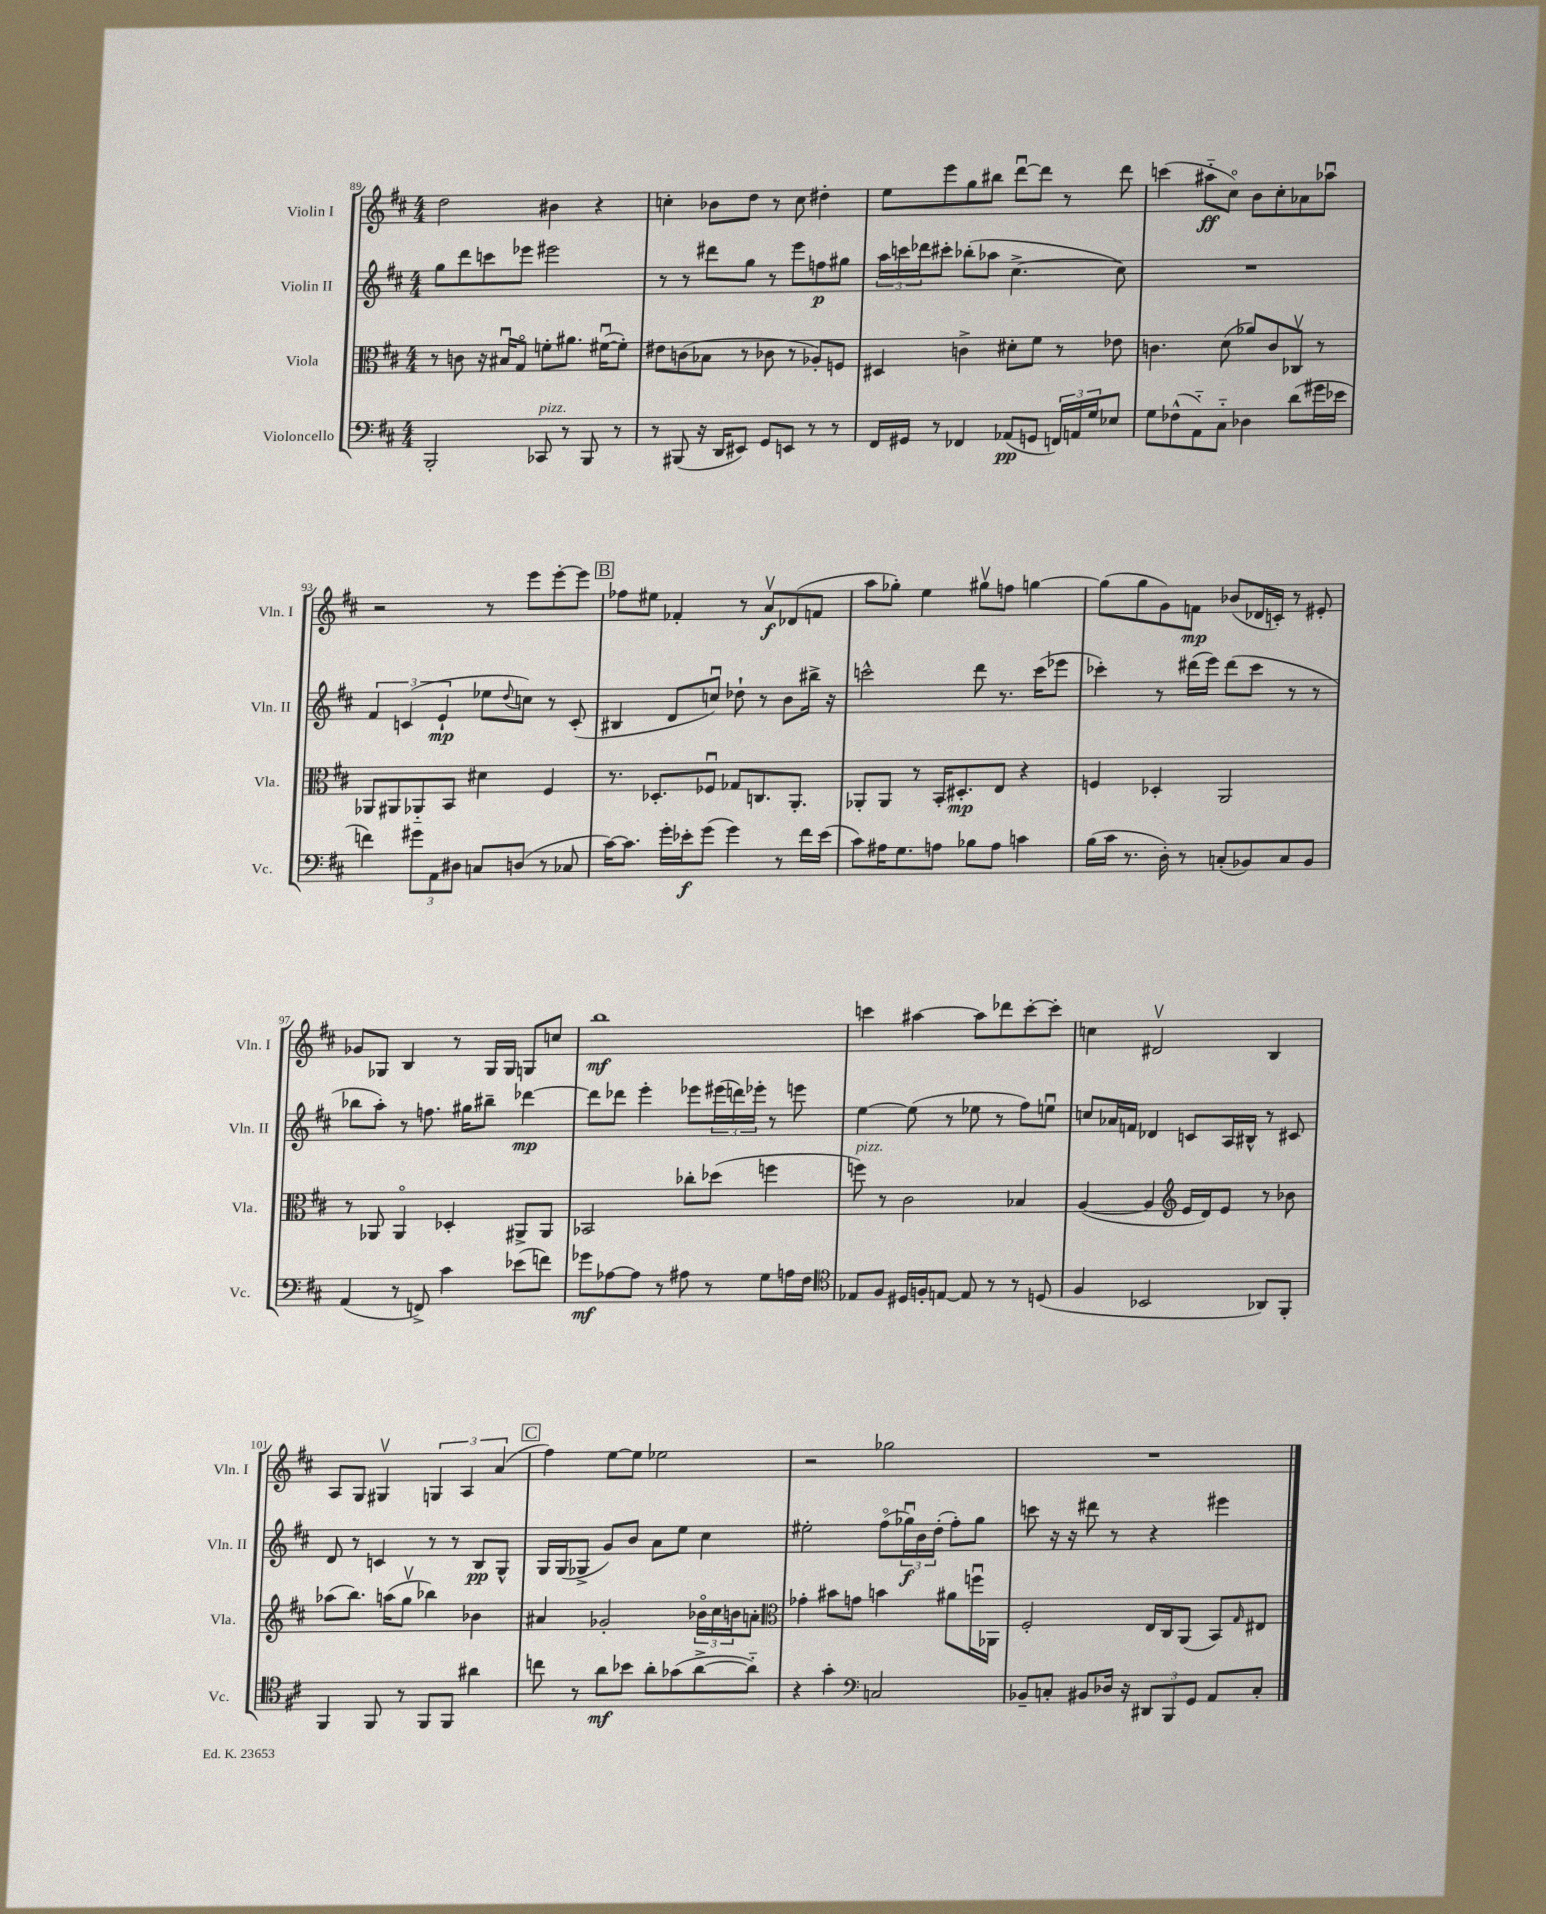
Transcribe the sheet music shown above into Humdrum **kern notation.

**kern	**dynam	**kern	**dynam	**kern	**dynam	**kern	**dynam
*part4	*part4	*part3	*part3	*part2	*part2	*part1	*part1
*staff4	*staff4	*staff3	*staff3	*staff2	*staff2	*staff1	*staff1
*I"Violoncello	*	*I"Viola	*	*I"Violin II	*	*I"Violin I	*
*I'Vc.	*	*I'Vla.	*	*I'Vln. II	*	*I'Vln. I	*
*clefF4	*	*clefC3	*	*clefG2	*	*clefG2	*
*k[f#c#]	*	*k[f#c#]	*	*k[f#c#]	*	*k[f#c#]	*
*M4/4	*	*M4/4	*	*M4/4	*	*M4/4	*
=89	=89	=89	=89	=89	=89	=89	=89
2BBB'/	.	8r	.	8gg\L	.	2dd\	.
.	.	8cn\	.	8ddd\	.	.	.
.	.	16r	.	8cccn\	.	.	.
.	.	16B#Xu/KL	.	.	.	.	.
.	.	8G/J	.	8eee-X\J	.	.	.
!LO:TX:a:i:t=pizz.	!	!	!	!	!	!	!
8CC-X/	.	8fn'\L	.	2eee#X\	.	4b#X\	.
8r	.	8.a#X\J	.	.	.	.	.
8BBB/	.	.	.	.	.	4r	.
.	.	([16f#Xu\KL	.	.	.	.	.
8r	.	8f#'\J])	.	.	.	.	.
=90	=90	=90	=90	=90	=90	=90	=90
8r	.	8e#X\L	.	8r	.	4ccn'\	.
(8BBB#X/	.	(8cn\	.	8r	.	.	.
16r	.	8B-X\J	.	8ddd#X\L	.	8b-X\L	.
16DD/KL	.	.	.	.	.	.	.
8EE#X/J)	.	8r	.	8gg\J	.	8dd\J	.
8GG/L	.	8c-X\	.	8r	.	8r	.
8EEn/J	.	8r	.	8eee\L	.	8cc\	.
8r	.	8A-X'/L)	.	8ffn\	p	4dd#X'\	.
8r	.	8Fn/J	.	8gg#X\J	.	.	.
=91	=91	=91	=91	=91	=91	=91	=91
16FF#/LL	.	4D#X/	.	24aa\LL	.	8ee\L	.
.	.	.	.	24cccn\	.	.	.
16GG#X/JJ	.	.	.	.	.	.	.
.	.	.	.	24ddd-X\J	.	.	.
8r	.	.	.	8ccc#X'\J	.	8eee\	.
4FF-X/	.	4cn^\	.	(8bb-X'\L	.	8gg\	.
.	.	.	.	8aa-X\J	.	8bb#X\J	.
(8AA-X/L	pp	8d#X'\L	.	[4.cc#^\	.	[8dddu\L	.
8GGn/J	.	8f#\J	.	.	.	8ddd\J]	.
24FFn/LL)	.	8r	.	.	.	8r	.
24AAn/	.	.	.	.	.	.	.
24G/J	.	.	.	.	.	.	.
8E-X/J	.	8e-X\	.	8cc#\])	.	8ddd\	.
=92	=92	=92	=92	=92	=92	=92	=92
8G\L	.	4.cn\	.	1r	.	(4cccn\	.
(8F-X^^\	.	.	.	.	.	.	.
8AA\)	.	.	.	.	.	8aa#X\L	ff
8C#\J	.	(8d\	.	.	.	8cc#\J)	.
4D-X\	.	8a-X/L)	.	.	.	8b\L	.
.	.	8c/	.	.	.	8cc#'\	.
(8d\L	.	8C-Xv/J	.	.	.	8a-X\	.
16g#X\L	.	8r	.	.	.	8aa-Xu\J	.
16e-X\JJ	.	.	.	.	.	.	.
!!LO:LB:g=z
=93	=93	=93	=93	=93	=93	=93	=93
4fn\)	.	8AA-X/L	.	6f#/	.	2r	.
.	.	8AA#X/	.	.	.	.	.
.	.	.	.	(6cn/	.	.	.
12g#X\L	.	8AA-X/	.	.	.	.	.
12AA\	.	.	.	6e`/	mp	.	.
.	.	8BB/J	.	.	.	.	.
12D#X\J	.	.	.	.	.	.	.
8Cn/L	.	4d#X\	.	8ee-X\L	.	8r	.
.	.	.	.	8qqdd/	.	.	.
(8Dn/J	.	.	.	8ccn\J)	.	8eee\L	.
8r	.	4F#/	.	8r	.	[8eee'\	.
8C-X/	.	.	.	(8c'/	.	8eee\J]	.
!!LO:REH:place=s1:t=B
=94	=94	=94	=94	=94	=94	=94	=94
[16c#\KL)	.	8.r	.	4B#X/	.	8ff-X\L	.
8.c#\J]	.	.	.	.	.	.	.
.	.	.	.	.	.	8ee#X\J	.
.	.	8.D-X'/L	.	.	.	.	.
16g'\LL	.	.	.	8d/L	.	4f-X'/	.
16e-X'\J	f	.	.	.	.	.	.
(8g\J	.	8F-Xu/J	.	8ccnu/J)	.	.	.
4g\)	.	8G-X/L	.	8dd-X`\	.	8r	.
.	.	8.Cn/	.	8r	.	8av/L	f
8r	.	.	.	8b\L	.	(8d-X/	.
.	.	8.AA'/J	.	.	.	.	.
16f#\LL	.	.	.	16bb#X^\Jk	.	8fn/J	.
(16e-\JJ	.	.	.	16r	.	.	.
=95	=95	=95	=95	=95	=95	=95	=95
8c#\L)	.	8AA-X'/L	.	2cccn^^\	.	8aa\L	.
16A#X\K	.	8AA-/J	.	.	.	8gg-X'\J)	.
8.G\	.	.	.	.	.	.	.
.	.	8r	.	.	.	4ee\	.
8An\J	.	16BB'/KL	.	.	.	.	.
.	.	8.D#X'/	mp	.	.	.	.
8B-X\L	.	.	.	8ddd\	.	8gg#Xv\L	.
8A\J	.	8E/J	.	8.r	.	8ffn\J	.
4cn\	.	4r	.	.	.	[4ggn\	.
.	.	.	.	(16ccc\KL	.	.	.
.	.	.	.	8eee-X\J	.	.	.
=96	=96	=96	=96	=96	=96	=96	=96
(16B\LL	.	4Fn/	.	4ccc-X'\)	.	(8gg\L]	.
16c#\JJ	.	.	.	.	.	.	.
8.r	.	.	.	.	.	8gg\	.
.	.	4D-X'/	.	8r	.	8g\)	.
16D'\)	.	.	.	.	.	.	.
8r	.	.	.	(16ddd#X\LL	.	8fn\J	mp
.	.	.	.	16eee\JJ)	.	.	.
(8Cn'/L	.	2AA/	.	(8ddd#\L	.	(8b-X/L	.
8BB-X/)	.	.	.	8ccc-\J	.	16d-X/L	.
.	.	.	.	.	.	16cn'/JJ)	.
8C/	.	.	.	8r	.	8r	.
8BB-/J	.	.	.	8r	.	8e#X'/	.
!!LO:LB:g=z
=97	=97	=97	=97	=97	=97	=97	=97
(4AA/	.	8r	.	8bb-X\L	.	8g-X/L	.
.	.	8AA-X/	.	8aa'\J)	.	8G-X/J	.
8r	.	4AA-/	.	8r	.	4B/	.
8FFn^/)	.	.	.	8.ffn\	.	.	.
4c#\	.	4D-X'/	.	.	.	8r	.
.	.	.	.	16gg#X\KL	.	.	.
.	.	.	.	8bb#X~\J	.	16G-/LL	.
.	.	.	.	.	.	16G-/JJ	.
(8e-X\L	.	8AA#X^/L	.	[4ddd-X\	mp	8Gn/L	.
8fn\J)	.	8AA#/J	.	.	.	8ccn/J	.
=98	=98	=98	=98	=98	=98	=98	=98
8g-X\L	mf	2BB-X/	.	8ddd-\L]	.	1bb	mf
[8A-X\	.	.	.	8ddd-X\J	.	.	.
8A-\J]	.	.	.	4eee'\	.	.	.
8r	.	.	.	.	.	.	.
8A#X\	.	8cc-X'\L	.	8eee-X\L	.	.	.
8r	.	(8dd-X\J	.	(24eee#X\L	.	.	.
.	.	.	.	24dddn\)	.	.	.
.	.	.	.	24eee-X'\JJ	.	.	.
8G\L	.	4ffn\	.	8r	.	.	.
16An\L	.	.	.	8eeen\	.	.	.
16F#\JJ	.	.	.	.	.	.	.
=99	=99	=99	=99	=99	=99	=99	=99
*clefC4	*	*	*	*	*	*	*
!	!	!LO:TX:a:i:t=pizz.	!	!	!	!	!
8E-X/L	.	8ffn\)	.	[4ee\	.	4cccn\	.
8F#/J	.	8r	.	.	.	.	.
16D#X/LL	.	2c#\	.	(8ee\]	.	[4aa#X\	.
16Fn'/J	.	.	.	.	.	.	.
[8En/J	.	.	.	8r	.	.	.
8E/]	.	.	.	8ee-X\	.	8aa#\L]	.
8r	.	.	.	8r	.	8ddd-X\	.
8r	.	4B-X/	.	8ff#\L)	.	[8ccc'\	.
(8Dn/	.	.	.	8eenu\J	.	8ccc'\J]	.
=100	=100	=100	=100	=100	=100	=100	=100
4F#/	.	([4A/	.	8ccn/L	.	4ccn\	.
.	.	.	.	16a-X/L	.	.	.
.	.	.	.	16fn/JJ	.	.	.
2BB-X/	.	4A/]	.	4d-X/	.	2d#Xv/	.
*	*	*clefG2	*	*	*	*	*
.	.	16e/LL	.	8cn/L	.	.	.
.	.	16d/J)	.	.	.	.	.
.	.	8e/J	.	16A/L	.	.	.
.	.	.	.	16B#X^^/JJ	.	.	.
8AA-X/L)	.	8r	.	8r	.	4B/	.
8FF#'/J	.	8b-X\	.	8c#X/	.	.	.
!!LO:LB:g=z
=101	=101	=101	=101	=101	=101	=101	=101
4FF#/	.	(8aa-X\L	.	8d/	.	8A/L	.
.	.	8.bb\J)	.	8r	.	8G/J	.
8FF#/	.	.	.	4cn/	.	4G#Xv/	.
.	.	(16aan\KL	.	.	.	.	.
8r	.	8ggv\J	.	.	.	.	.
8FF#/L	.	4bb-X\)	.	8r	.	6Gn/	.
8FF#/J	.	.	.	8r	.	.	.
.	.	.	.	.	.	6A/	.
4a#X\	.	4b-X\	.	8B/L	pp	.	.
.	.	.	.	.	.	(6a/	.
.	.	.	.	8G^^/J	.	.	.
!!LO:REH:place=s1:t=C
=102	=102	=102	=102	=102	=102	=102	=102
8ccn\	.	4a#X/	.	16G/LL	.	4ff#\)	.
.	.	.	.	(16G/J	.	.	.
8r	.	.	.	8G-X^/J	.	.	.
8a\L	mf	2g-X'/	.	8g/L)	.	[8ee\L	.
8b-X\J	.	.	.	8b/J	.	8ee\J]	.
8a'\L	.	.	.	8a\L	.	2ee-X\	.
(8g-X\	.	.	.	8ee\J	.	.	.
[8a^\	.	24b-X\LL	.	4cc#\	.	.	.
.	.	24cc#\	.	.	.	.	.
.	.	24bn\J	.	.	.	.	.
8a\J])	.	8an'\J	.	.	.	.	.
=103	=103	=103	=103	=103	=103	=103	=103
*	*	*clefC3	*	*	*	*	*
4r	.	4g-X'\	.	2ee#X'\	.	2r	.
4g'\	.	8b#X\L	.	.	.	.	.
.	.	8gn\J	.	.	.	.	.
*clefF4	*	*	*	*	*	*	*
2Cn/	.	4bn\	.	(8ff#\L	.	2gg-X\	.
.	.	.	.	24gg-Xu\L)	f	.	.
.	.	.	.	24b\	.	.	.
.	.	.	.	(24dd'\JJ	.	.	.
.	.	8a#X\L	.	8ff#'\L)	.	.	.
.	.	16ffnu\L	.	8gg-\J	.	.	.
.	.	16AA-X\JJ	.	.	.	.	.
=104	=104	=104	=104	=104	=104	=104	=104
8BB-X~/L	.	2F#'/	.	8cccn\	.	1r	.
8Cn'/J	.	.	.	16r	.	.	.
.	.	.	.	16r	.	.	.
8BB#X/L	.	.	.	8ddd#X\	.	.	.
16D-X/Jk	.	.	.	8r	.	.	.
16r	.	.	.	.	.	.	.
12DD#X/L	.	16E/LL	.	4r	.	.	.
.	.	16C#/J	.	.	.	.	.
12BBB/	.	.	.	.	.	.	.
.	.	(8AA/J	.	.	.	.	.
12GG/J	.	.	.	.	.	.	.
8AA/L	.	8BB/L)	.	4eee#X\	.	.	.
.	.	16qqG/	.	.	.	.	.
8C'/J	.	8E#X/J	.	.	.	.	.
==	==	==	==	==	==	==	==
*-	*-	*-	*-	*-	*-	*-	*-
